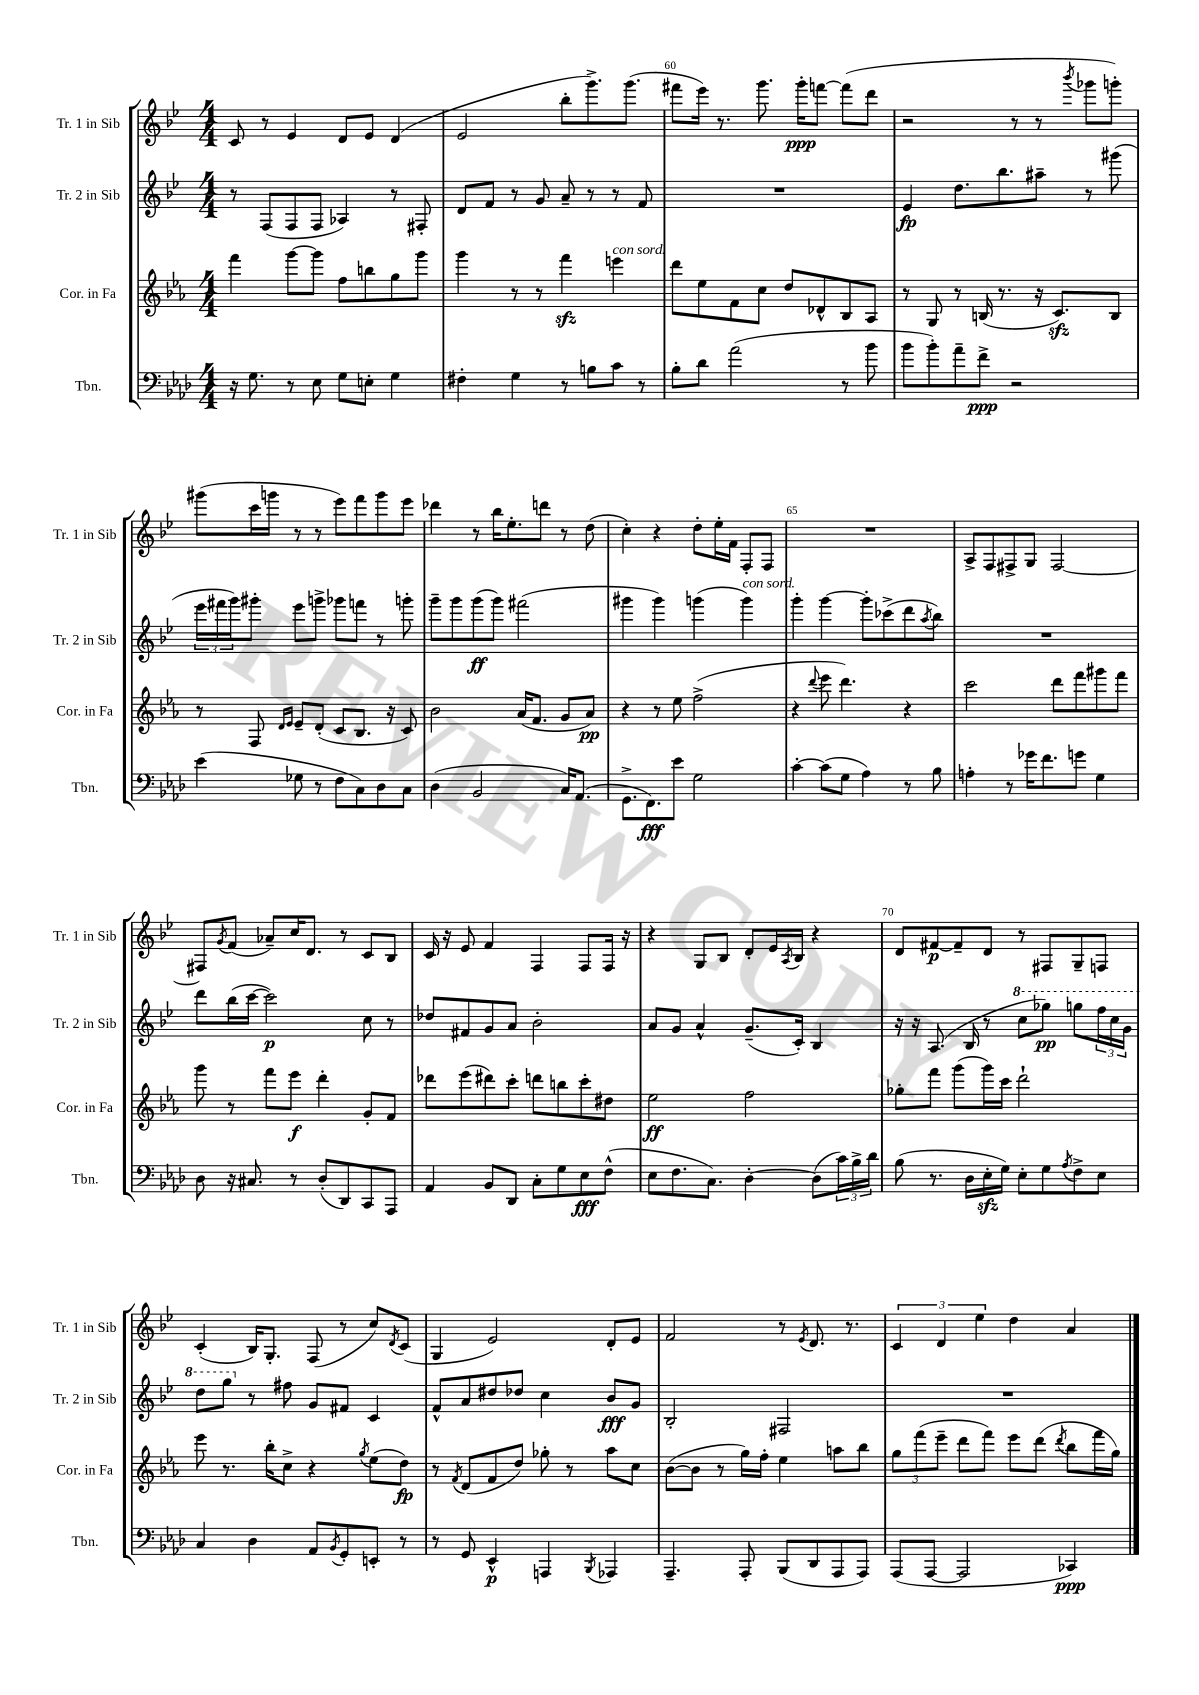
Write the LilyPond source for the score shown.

<<
\new StaffGroup <<
\new Staff = "s0" \with { instrumentName = "Tr. 1 in Sib" shortInstrumentName = "Tr. 1 in Sib" } {
    \clef treble \key bes \major \numericTimeSignature \time 4/4
    c'8 r8 ees'4 d'8 ees'8 d'4( |
    ees'2 bes''8-. g'''8.->) g'''8.( |
    fis'''8 ees'''16) r8. g'''8. g'''16-.\ppp f'''8~ f'''8( d'''8 |
    r2 r8 r8 \acciaccatura { bes'''8 } ges'''8 g'''8-.) |
    gis'''8( c'''16 g'''16 r8 r8 ees'''8) f'''8 g'''8 ees'''8 |
    des'''4 r8 bes''16 ees''8.-. d'''8 r8 d''8( |
    c''4-.) r4 d''8-. ees''16-. f'16 f8-. f8 |
    R1 |
    a8-> f8 fis8-> g8 fis2~ |
    fis8 \acciaccatura { g'8 } f'8( aes'8--) c''16 d'8. r8 c'8 bes8 |
    c'16 r16 ees'8 f'4 f4 f8 f16 r16 |
    r4 g8 bes8 d'8-. ees'16 \acciaccatura { a8 } bes16 r4 |
    d'8 fis'8~\p fis'8-- d'8 r8 fis8 g8-- f8 |
    c'4-.( bes16) g8.-. f8( r8 c''8) \acciaccatura { d'8 } c'8( |
    g4 ees'2) d'8-. ees'8 |
    f'2 r8 \acciaccatura { ees'8 } d'8. r8. |
    \tuplet 3/2 { c'4 d'4 ees''4 } d''4 a'4 \bar "|." |
}
\new Staff = "s1" \with { instrumentName = "Tr. 2 in Sib" shortInstrumentName = "Tr. 2 in Sib" } {
    \clef treble \key bes \major \numericTimeSignature \time 4/4
    r8 f8( f8 f8 aes4) r8 fis8-. |
    d'8 f'8 r8 g'8 a'8-- r8 r8 f'8 |
    R1 |
    ees'4\fp d''8. bes''8. ais''8-- r8 gis'''8( |
    \tuplet 3/2 { ees'''16 fis'''16 g'''16) } gis'''8-. ees'''8 g'''8-> ges'''8 f'''8 r8 g'''8-. |
    g'''8-- g'''8 g'''8\ff( g'''8) fis'''2( |
    gis'''4 gis'''4) g'''4( g'''4^\markup { \italic "con sord." }) |
    g'''4-. g'''4~ g'''8-. ces'''8->( d'''8 \acciaccatura { a''8 } bes''8) |
    R1 |
    d'''8 bes''16( c'''16~ c'''2\p) c''8 r8 |
    des''8 fis'8 g'8 a'8 bes'2-. |
    a'8 g'8 a'4-^ g'8.--( c'16-.) bes4 |
    r16 r16 a8.( bes16 r8 \ottava #1 c'''8 ges'''8\pp) g'''8 \tuplet 3/2 { f'''16 c'''16 g''16 } |
    d'''8 g'''8 \ottava #0 r8 fis''8 g'8 fis'8 c'4 |
    f'8-^ a'8 dis''8 des''8 c''4 bes'8\fff g'8 |
    bes2-. fis2 |
    R1 \bar "|." |
}
\new Staff = "s2" \with { instrumentName = "Cor. in Fa" shortInstrumentName = "Cor. in Fa" } {
    \clef treble \key ees \major \numericTimeSignature \time 4/4
    f'''4 g'''8~ g'''8 f''8 b''8 g''8 g'''8 |
    g'''4 r8 r8 f'''4\sfz e'''4^\markup { \italic "con sord." } |
    d'''8 ees''8 f'8 c''8 d''8 des'8-^ bes8 aes8 |
    r8 g8 r8 b16( r8. r16 c'8.\sfz) b8 |
    r8 f8 \grace { d'16 ees'16 } ees'8-- d'8-.( c'8 bes8. r16 c'8) |
    bes'2 aes'16( f'8. g'8 aes'8\pp) |
    r4 r8 ees''8 f''2->( |
    r4 \appoggiatura { d'''8 } ees'''8 d'''4.) r4 |
    c'''2 d'''8 f'''8 gis'''8 f'''8 |
    g'''8 r8 f'''8 ees'''8\f d'''4-. g'8-. f'8 |
    des'''8 ees'''8( dis'''8) c'''8-. d'''8 b''8 c'''8-. dis''8 |
    ees''2\ff f''2 |
    ges''8-. f'''8 g'''8( g'''16) c'''16 d'''2-! |
    ees'''8 r8. bes''16-. c''8-> r4 \acciaccatura { g''8 } ees''8( d''8\fp) |
    r8 \acciaccatura { f'8 } d'8( f'8 d''8) ges''8-. r8 aes''8 c''8 |
    bes'8~( bes'8 r8 g''16) f''16-. ees''4 a''8 bes''8 |
    \tuplet 3/2 { g''8 f'''8( ees'''8-- } d'''8 f'''8) ees'''8 d'''8( \acciaccatura { d'''8 } bes''8 f'''16 g''16) \bar "|." |
}
\new Staff = "s3" \with { instrumentName = "Tbn." shortInstrumentName = "Tbn." } {
    \clef bass \key aes \major \numericTimeSignature \time 4/4
    r16 g8. r8 ees8 g8 e8-. g4 |
    fis4-. g4 r8 b8 c'8 r8 |
    bes8-. des'8 aes'2( r8 bes'8 |
    bes'8 bes'8-.) aes'8-- f'8->\ppp r2 |
    ees'4( ges8 r8 f8 c8) des8 c8 |
    des4( bes,2 c16) aes,8.( |
    g,8.-> f,8.\fff) ees'8 g2 |
    c'4~-. c'8( g8 aes4) r8 bes8 |
    a4-. r8 ges'16 f'8. g'8 g4 |
    des8 r16 cis8. r8 des8-.( des,8) c,8 aes,,8 |
    aes,4 bes,8 des,8 c8-. g8 ees8\fff f8-^( |
    ees8 f8. c8.) des4~-. des8( \tuplet 3/2 { c'16) bes16-> des'16 } |
    bes8( r8. des16 ees16-.\sfz g16) ees8-. g8 \acciaccatura { aes8 } f8-> ees8 |
    c4 des4 aes,8 \acciaccatura { bes,8 } g,8-. e,8-. r8 |
    r8 g,8 ees,4-^\p a,,4 \acciaccatura { bes,,8 } aes,,4 |
    aes,,4.-- aes,,8-. bes,,8( des,8 aes,,8 aes,,8) |
    aes,,8( aes,,8~ aes,,2 ces,4\ppp) \bar "|." |
}
>>
>>
\layout { \context { \Score currentBarNumber = #58 \override BarNumber.break-visibility = ##(#f #t #t) barNumberVisibility = #(every-nth-bar-number-visible 5) } }
